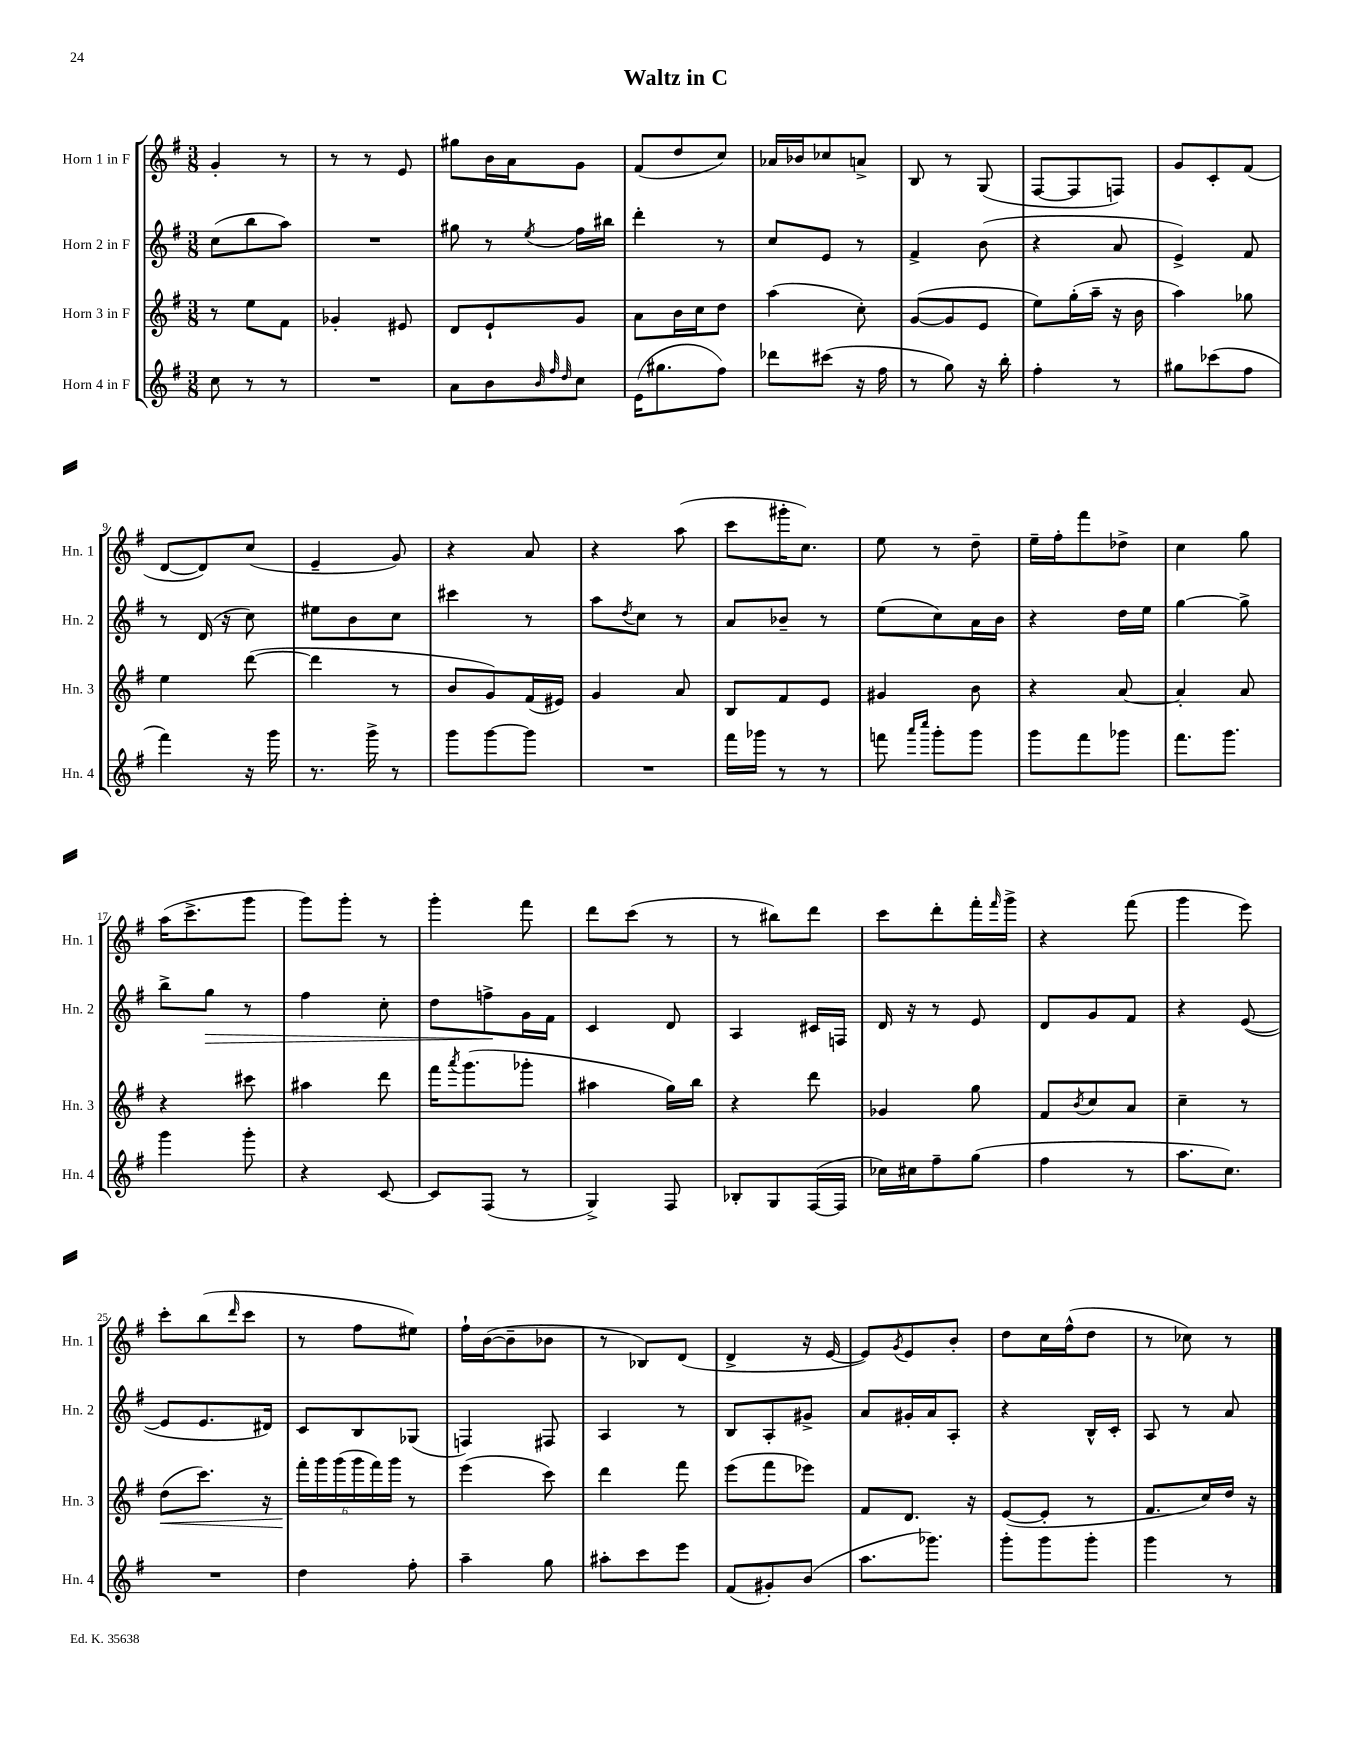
\header { title = "Waltz in C" }
<<
\new StaffGroup <<
\new Staff = "s0" \with { instrumentName = "Horn 1 in F" shortInstrumentName = "Hn. 1" } {
    \clef treble \key g \major \numericTimeSignature \time 3/8
    g'4-. r8 |
    r8 r8 e'8 |
    gis''8 b'16 a'16 g'8 |
    fis'8( d''8 c''8) |
    aes'16 bes'16 ces''8 a'8-> |
    b8 r8 g8( |
    fis8~ fis8 f8) |
    g'8 c'8-. fis'8( |
    d'8~ d'8) c''8( |
    e'4-- g'8) |
    r4 a'8 |
    r4 a''8( |
    c'''8 gis'''16-. c''8.) |
    e''8 r8 d''8-- |
    e''16-- fis''16-. fis'''8 des''8-> |
    c''4 g''8 |
    a''16( c'''8.-> g'''8 |
    g'''8) g'''8-. r8 |
    g'''4-. fis'''8 |
    d'''8 c'''8( r8 |
    r8 bis''8) d'''8 |
    c'''8 d'''8-. fis'''16-. \grace { fis'''16 } g'''16-> |
    r4 fis'''8( |
    g'''4 e'''8) |
    c'''8-. b''8( \grace { d'''16 } c'''8 |
    r8 fis''8 eis''8) |
    fis''16-! b'16~( b'8-- bes'8 |
    r8 bes8) d'8( |
    d'4-> r16 e'16~ |
    e'8) \acciaccatura { g'8 } e'8 b'8-. |
    d''8 c''16 fis''16-^( d''8 |
    r8 ces''8) r8 \bar "|." |
}
\new Staff = "s1" \with { instrumentName = "Horn 2 in F" shortInstrumentName = "Hn. 2" } {
    \clef treble \key g \major \numericTimeSignature \time 3/8
    c''8( b''8 a''8) |
    R4. |
    gis''8 r8 \acciaccatura { e''8 } fis''16 bis''16 |
    d'''4-. r8 |
    c''8 e'8 r8 |
    fis'4-> b'8( |
    r4 a'8 |
    e'4->) fis'8 |
    r8 d'16( r16 c''8) |
    eis''8 b'8 c''8 |
    cis'''4 r8 |
    a''8 \acciaccatura { d''8 } c''8 r8 |
    a'8 bes'8-- r8 |
    e''8( c''8) a'16 b'16 |
    r4 d''16 e''16 |
    g''4~ g''8-> |
    b''8-> g''8\> r8 |
    fis''4 c''8-. |
    d''8 f''8->\! g'16 fis'16 |
    c'4 d'8 |
    a4 cis'16 f16 |
    d'16 r16 r8 e'8 |
    d'8 g'8 fis'8 |
    r4 e'8~( |
    e'8 e'8. dis'16) |
    c'8 b8 ges8( |
    f4) fis8 |
    a4 r8 |
    b8 a8-. gis'8-> |
    a'8 gis'16-. a'16 a8-. |
    r4 b16-^ c'16-. |
    a8 r8 a'8 \bar "|." |
}
\new Staff = "s2" \with { instrumentName = "Horn 3 in F" shortInstrumentName = "Hn. 3" } {
    \clef treble \key g \major \numericTimeSignature \time 3/8
    r8 e''8 fis'8 |
    ges'4-. eis'8 |
    d'8 e'8-! g'8 |
    a'8 b'16 c''16 d''8 |
    a''4( c''8-.) |
    g'8~( g'8 e'8 |
    e''8) g''16-.( a''16-- r16 b'16 |
    a''4) ges''8 |
    e''4 d'''8~( |
    d'''4 r8 |
    b'8 g'8) fis'16( eis'16) |
    g'4 a'8 |
    b8 fis'8 e'8 |
    gis'4 b'8 |
    r4 a'8~ |
    a'4-. a'8 |
    r4 cis'''8 |
    ais''4 d'''8 |
    fis'''16 \acciaccatura { a'''8 } g'''8.( ges'''8-. |
    ais''4 g''16) b''16 |
    r4 d'''8 |
    ges'4 g''8 |
    fis'8 \acciaccatura { b'8 } c''8 a'8 |
    c''4-- r8 |
    d''8\<( c'''8.) r16 |
    \tuplet 6/4 { fis'''16-.\! g'''16 g'''16( g'''16 fis'''16) g'''16 } r8 |
    e'''4( c'''8) |
    d'''4 fis'''8 |
    e'''8( fis'''8 ees'''8) |
    fis'8 d'8. r16 |
    e'8~( e'8-. r8 |
    fis'8. c''16) d''16 r16 \bar "|." |
}
\new Staff = "s3" \with { instrumentName = "Horn 4 in F" shortInstrumentName = "Hn. 4" } {
    \clef treble \key g \major \numericTimeSignature \time 3/8
    c''8 r8 r8 |
    R4. |
    a'8 b'8 \grace { b'32 fis''32 d''32 } c''8 |
    e'16( gis''8. fis''8) |
    des'''8 cis'''8( r16 fis''16 |
    r8 g''8) r16 b''16-. |
    fis''4-. r8 |
    gis''8 ces'''8( fis''8 |
    fis'''4) r16 g'''16 |
    r8. g'''16-> r8 |
    g'''8 g'''8~ g'''8 |
    R4. |
    fis'''16 ges'''16 r8 r8 |
    f'''8 \grace { a'''16 c''''16 } g'''8-. g'''8 |
    g'''8 fis'''8 ges'''8 |
    fis'''8. g'''8. |
    g'''4 g'''8-. |
    r4 c'8~ |
    c'8 fis8( r8 |
    g4->) fis8 |
    bes8-. g8 fis16~( fis16 |
    ces''16) cis''16 fis''8-- g''8( |
    fis''4 r8 |
    a''8. c''8.) |
    R4. |
    d''4 fis''8-. |
    a''4-- g''8 |
    ais''8-. c'''8 e'''8 |
    fis'8( gis'8-.) b'8( |
    a''8. ges'''8.) |
    g'''8-. g'''8 g'''8-. |
    g'''4 r8 \bar "|." |
}
>>
>>
